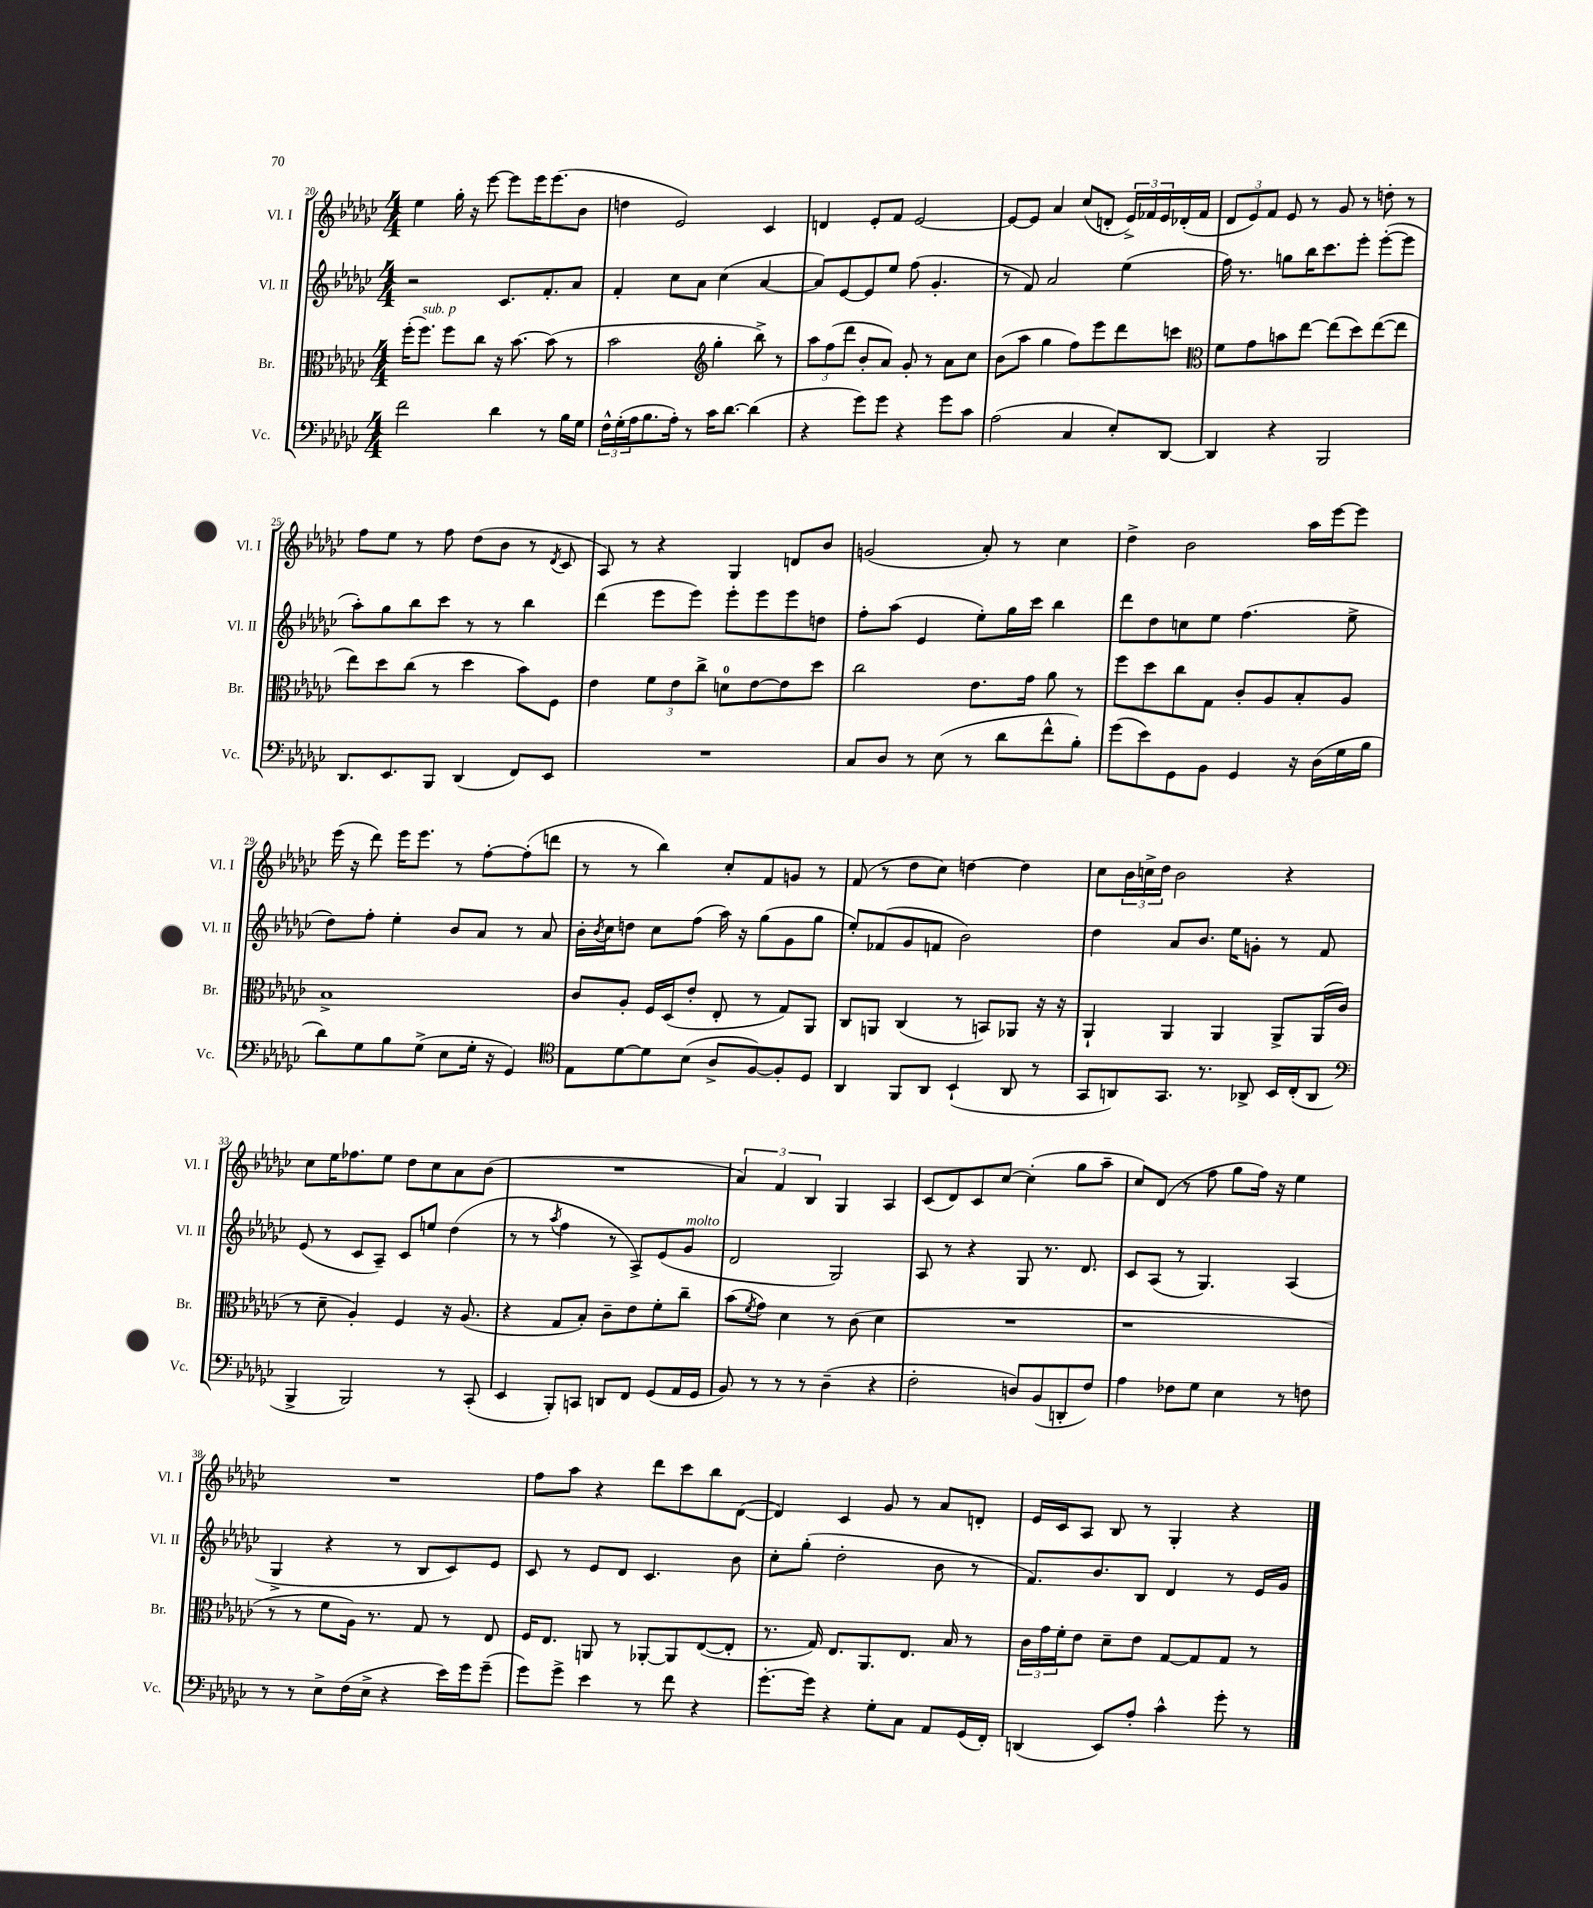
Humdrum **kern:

**kern	**kern	**kern	**kern
*part4	*part3	*part2	*part1
*staff4	*staff3	*staff2	*staff1
*I"Vc.	*I"Br.	*I"Vl. II	*I"Vl. I
*I'Vc.	*I'Br.	*I'Vl. II	*I'Vl. I
*clefF4	*clefC3	*clefG2	*clefG2
*k[b-e-a-d-g-c-]	*k[b-e-a-d-g-c-]	*k[b-e-a-d-g-c-]	*k[b-e-a-d-g-c-]
*M4/4	*M4/4	*M4/4	*M4/4
=20	=20	=20	=20
2f\	(16ff'\KL	2r	4ee-\
!	!LO:TX:a:i:t=sub. p	!	!
.	8.ff\J)	.	.
.	8ff\L	.	16gg-'\
.	.	.	16r
.	8cc-\J	.	[8eee-\
4d-\	16r	8.c-/L	8eee-\L]
.	[8.b-\	.	.
.	.	.	16eee-\K
.	.	8.f'/	(8.eee-\
8r	(8b-\]	.	.
16B-\LL	8r	8a-/J	8b-\J
16G-\JJ	.	.	.
=21	=21	=21	=21
24F^^\LL	2b-\	4f'/	4ddn\
(24G-'\	.	.	.
24A-\J	.	.	.
8.B-\	.	.	.
.	.	8cc-\L	2e-/)
16A-'\Jk)	.	.	.
8r	.	8a-\J	.
*	*clefG2	*	*
16c-\KL	4gg-'\	(4cc-\	.
[8.d-\J	.	.	.
(4d-\]	8bb-^\)	[4a-/	4c-/
.	8r	.	.
=22	=22	=22	=22
4r	12aa-\L	8a-/L])	4dn/
.	(12ff\	.	.
.	.	[8e-/	.
.	12ddd-\J	.	.
8g-\L)	8b-'/L	8e-/]	8e-'/L
8g-\J	8a-/J)	8ee-/J	8f/J
4r	8g-'/	(8ff\	[2e-/
.	8r	4.g-'/	.
8g-\L	8a-\L	.	.
8c-\J	8cc-\J	.	.
=23	=23	=23	=23
(2A-\	(8b-\L	8r	8e-/L_
.	8aa-\J	8f/)	8e-/J]
.	4gg-\	2a-/	4a-/
4C-/	8ff\L)	.	(8cc-/L
.	8eee-\	.	8dn'/J
8E-'/L)	8ddd-\	(4ee-\	24e-^/LL)
.	.	.	24f-X/
.	.	.	24e-/
[8DD-/J	8cccn\J	.	(16d-X'/
.	.	.	16f-/JJ
=24	=24	=24	=24
*	*clefC3	*	*
4DD-/]	8f\L	16ff\)	12d-/L
.	.	8.r	.
.	.	.	12e-/)
.	8g-\	.	.
.	.	.	12f/J
4r	8bn\	8ggn\L	8e-/
.	[8ee-\J	16bb-\K	8r
.	.	8.ccc-\	.
2BBB-/	(8ee-\L]	.	8g-/
.	8dd-\)	8eee-'\J	8r
.	([8ee-\	([8eee-'\L	8ddn'\
.	8ee-\J]	8eee-\J]	8r
!!LO:LB:g=z
=25	=25	=25	=25
8.DD-/L	8ee-\L)	8aa-'\L)	8ff\L
.	8dd-\	8gg-\	8ee-\J
8.EE-/	.	.	.
.	(8cc-\J	8bb-\	8r
8BBB-/J	8r	8ccc-\J	8ff\
(4DD-/	4dd-\	8r	(8dd-\L
.	.	8r	8b-\J
8FF/L)	8b-\L)	4bb-\	8r
.	.	.	8qd-/
8EE-/J	8F\J	.	8c-/
=26	=26	=26	=26
1r	4e-\	(4ddd-\	8A-/)
.	.	.	8r
.	12f\L	8eee-\L	4r
.	12e-\	.	.
.	.	8eee-\J)	.
.	12cc-^\J	.	.
.	8dn\L	8eee-'\L	4G-/
.	[8e-\	8eee-\	.
.	8e-\]	8eee-\	8dn/L
.	8dd-\J	8ddn\J	8b-/J
=27	=27	=27	=27
8C-/L	2cc-\	8ff'\L	(2gn/
8D-/J	.	(8aa-\J	.
8r	.	4e-/	.
(8E-\	.	.	.
8r	8.e-\L	8ee-'\L)	8a-'/)
8d-\L	.	16gg-\L	8r
.	16g-\Jk	16ccc-\JJ	.
8f^^\	8a-\	4bb-\	4cc-\
8B-'\J)	8r	.	.
=28	=28	=28	=28
(8g-\L	8ff\L	8ddd-\L	4dd-^\
8e-\)	8dd-\	8dd-\	.
8GG-\	8cc-\	8ccn\	2b-\
8BB-\J	8G-\J	8ee-\J	.
4GG-/	8c-'/L	(4.ff\	.
.	8A-/	.	.
16r	8B-'/	.	16aa-\LL
(16D-\LL	.	.	[16eee-\J
16G-\	8A-/J	8ee-^\	8eee-\J]
16B-\JJ	.	.	.
!!LO:LB:g=z
=29	=29	=29	=29
8d-\L)	1B-^	8dd-\L)	(16eee-\
.	.	.	16r
8G-\	.	8ff'\J	8ddd-\)
8B-\	.	4ee-'\	16eee-\KL
.	.	.	8.eee-\J
(8G-^\J	.	.	.
8E-\L	.	8b-/L	8r
16G-'\Jk	.	8a-/J	[8ff'\L
16r	.	.	.
4GG-/)	.	8r	(8ff'\]
.	.	8a-/	8dddn\J
=30	=30	=30	=30
*clefC4	*	*	*
8E-\L	8c-/L	16b-'\LL	8r
.	.	8qb-/	.
.	.	16cc-\J	.
[8d-\	8A-'/J	8ddn\J	8r
8d-\]	16F/LL	8cc-\L	4bb-\)
.	(16D-/J	.	.
(8B-\J	8e-'/J	(8ff\J	.
8A-^/L	8E-'/	16aa-\)	8cc-'/L
.	.	16r	.
[8F/)	8r	(8gg-\L	8f/
8F'/]	8G-/L)	8g-\	8gn/J
8D-/J	8AA-/J	8gg-\J	8r
=31	=31	=31	=31
4AA-/	8C-/L	8ee-'/L)	(8f/
.	8AAn/J	(8f-X/	8r
8FF/L	(4C-/	8g-/	8dd-\L
8AA-/J	.	8fn/J	8cc-\J)
(4BB-`/	8r	2b-\)	[4ddn\
.	8BBn/L)	.	.
8AA-/	8AA-X/J	.	4dd\]
8r	16r	.	.
.	16r	.	.
=32	=32	=32	=32
8GG-/L	4AA-`/	4dd-\	8cc-\L
8AAn/)	.	.	24b-\L
.	.	.	24ccn^\
.	.	.	24dd-\JJ
8.GG-/J	4AA-/	8a-/L	2b-\
.	.	8.b-/J	.
8.r	.	.	.
.	4AA-/	.	.
.	.	16ee-\KL	.
8AA-X^/	.	8gn'\J	.
16BB-/LL	8AA-^/L	8r	4r
(16C-'/J	.	.	.
8AA-/J	(16AA-/L	8f/	.
.	16c-/JJ	.	.
!!LO:LB:g=z
=33	=33	=33	=33
*clefF4	*	*	*
4BBB-^/	8r	(8e-/	8cc-\L
.	8d-~\	8r	16ee-\K
.	.	.	8.ff-X\
2BBB-/)	4A-'/)	8c-/L	.
.	.	8A-~/J)	8ee-\J
.	4F/	8c-/L	8dd-\L
.	.	8een/J	8cc-\
8r	16r	(4dd-\	8a-\
.	(8.A-/	.	.
(8CC-'/	.	.	(8b-\J
=34	=34	=34	=34
4EE-/	4r	8r	1r
.	.	8r	.
.	.	8qaa-/	.
8BBB-'/L)	8G-/L	4ff\	.
8CCn/J	8B-'/J)	.	.
8DDn/L	8c-~\L	8r	.
8FF/J	8e-\	8A-^/L)	.
(8GG-/L	8f'\	(8e-/	.
!	!	!LO:TX:a:i:t=molto	!
16AA-/L	8cc-~\J	8g-/J	.
16GG-/JJ	.	.	.
=35	=35	=35	=35
8BB-/)	(8b-\L	2d-/	6a-/)
.	8qf/	.	.
8r	8g-\J)	.	.
.	.	.	6f/
8r	4d-\	.	.
.	.	.	6B-/
8r	.	.	.
(4D-~\	8r	2G-/)	4G-/
.	(8c-\	.	.
4r	4d-\	.	4A-/
=36	=36	=36	=36
2F'\	1r	8A-/	(8c-/L
.	.	8r	8d-/)
.	.	4r	8c-/
.	.	.	[8cc-/J
8Dn/L)	.	8G-/	(4cc-'\]
(8BB-/	.	8.r	.
8DDn'/	.	.	8gg-\L
.	.	8.d-/	.
8F/J)	.	.	8aa-~\J
=37	=37	=37	=37
4A-\	1r	8c-/L	8cc-/L)
.	.	(8A-/J	(8d-/J
8F-X\L	.	8r	8r
8G-\J	.	4.G-/)	8ff\
4E-\	.	.	8gg-\L
.	.	.	16ff\Jk)
.	.	.	16r
8r	.	(4A-/	4ee-\
8Fn\	.	.	.
!!LO:LB:g=z
=38	=38	=38	=38
8r	8r	4G-^/	1r
8r	8r	.	.
8E-^\L	8f\L	4r	.
(16F\L	16A-\Jk)	.	.
16E-^\JJ	8.r	.	.
4r	.	8r	.
.	8G-/	8B-/L	.
16e-\LL)	8r	8c-/)	.
16g-\J	.	.	.
(8g-~\J	8E-/	8e-/J	.
=39	=39	=39	=39
8g-\L)	16F/KL	8c-/	8ff\L
.	8.E-/J	.	.
8g-^\J	.	8r	8aa-\J
4e-\	8AAn/	8e-/L	4r
.	8r	8d-/J	.
8r	[8AA-X'/L	4.c-/	8ddd-\L
8f\	8AA-/]	.	8ccc-\
4r	([8E-/	.	8bb-\
.	8E-'/J]	8b-\	([8d-\J
=40	=40	=40	=40
[8.g-'\L	8.r	8cc-'\L	4d-/])
.	.	(8gg-'\J	.
16g-\Jk]	16G-/)	.	.
4r	8.E-/L	2dd-'\	4c-/
.	8.AA-/	.	.
8G-'\L	.	.	8g-/
8C-\J	8.E-/J	.	8r
8AA-/L	.	8b-\	8a-/L
.	16B-/	.	.
(16GG-/L	8r	8r	8dn'/J
16FF'/JJ)	.	.	.
=41	=41	=41	=41
(4DDn/	24c-\LL	8.f/L)	16e-/LL
.	24g-\	.	.
.	.	.	16c-/J
.	24f'\J	.	.
.	8e-\J	.	8A-/J
.	.	8.b-/	.
8EE-/L)	8d-~\L	.	8B-/
8A-'/J	8e-\J	8B-/J	8r
4c-^^\	[8G-/L	4d-/	4G-'/
.	8G-/]	.	.
8g-'\	8G-/J	8r	4r
8r	8r	16e-/LL	.
.	.	16g-/JJ	.
==	==	==	==
*-	*-	*-	*-
